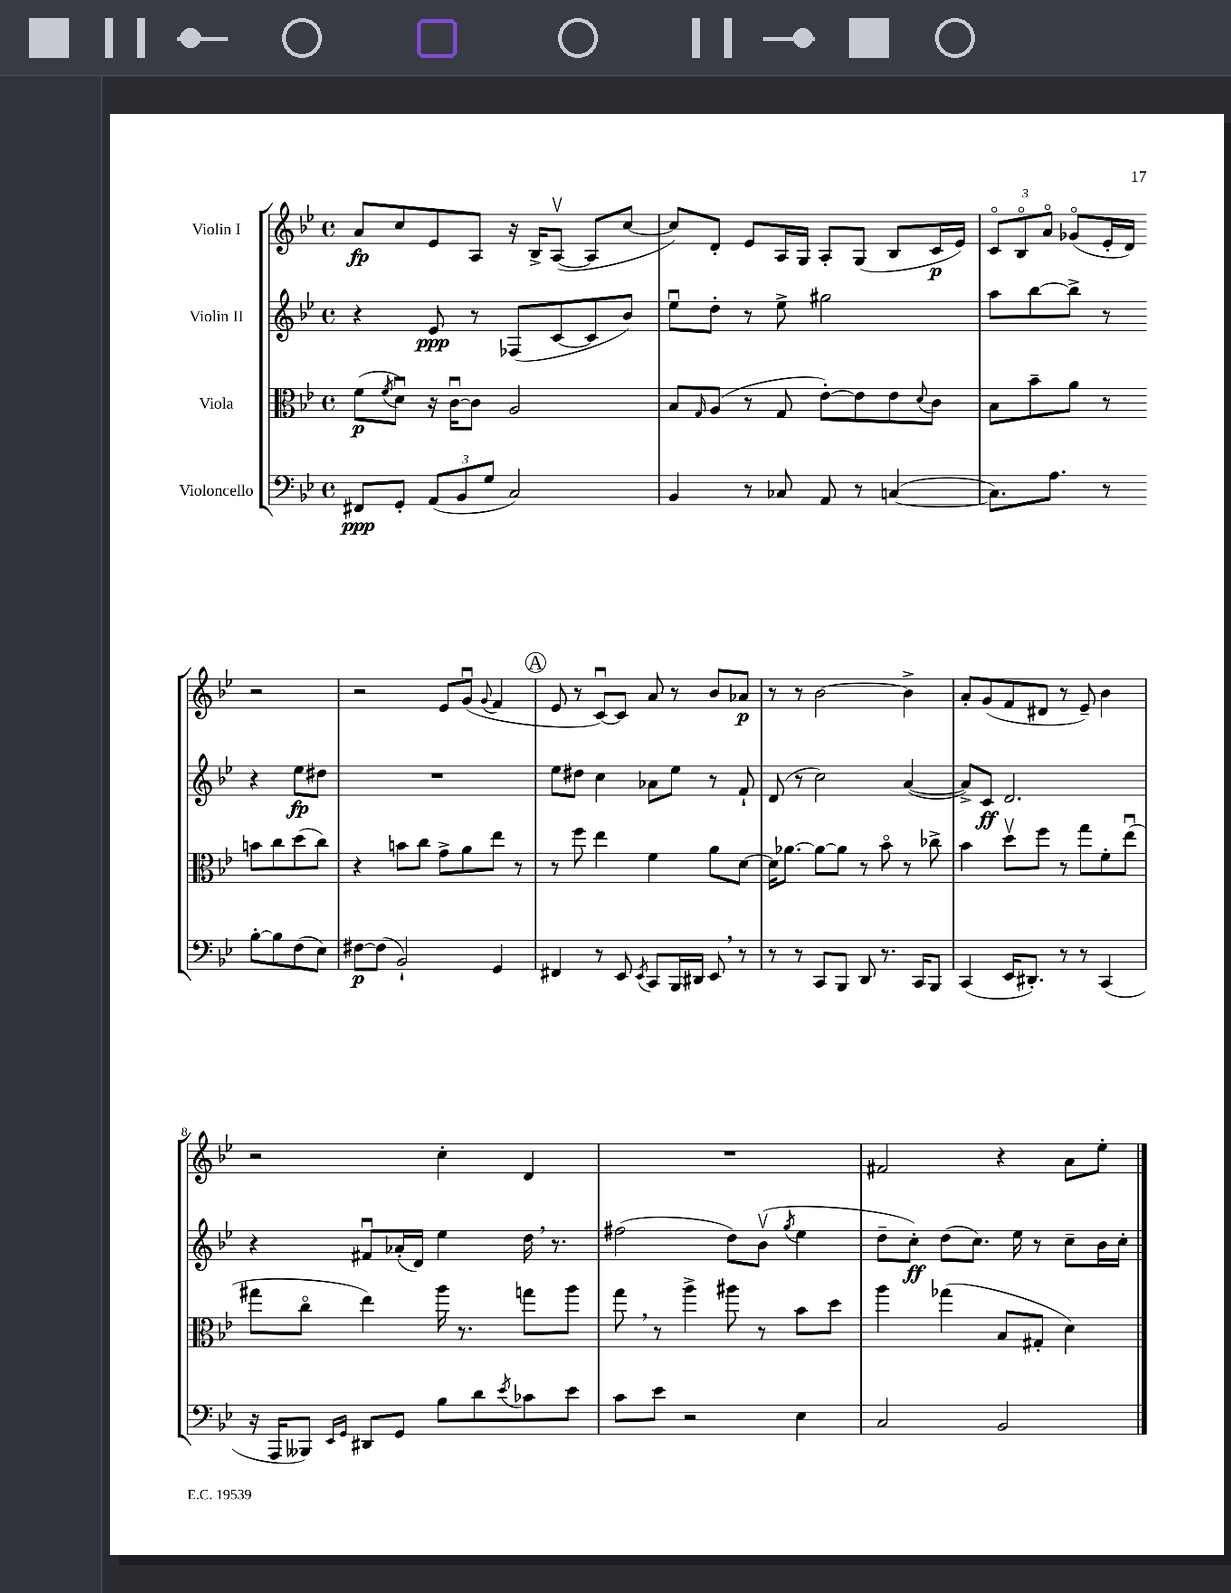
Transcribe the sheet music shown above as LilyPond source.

<<
\new StaffGroup <<
\new Staff = "s0" \with { instrumentName = "Violin I" } {
    \clef treble \key bes \major \defaultTimeSignature \time 4/4
    a'8\fp c''8 ees'8 a8 r16 bes16-> a8~\upbow( a8 c''8~ |
    c''8) d'8-. ees'8 a16 g16 a8-. g8( bes8 c'16\p ees'16) |
    \tuplet 3/2 { c'8\flageolet bes8\flageolet a'8\flageolet } ges'8\flageolet( ees'16-. d'16) r2 |
    r2 ees'8 g'8\downbow( \appoggiatura { g'8 } f'4 |
    \mark \markup { \circle "A" } ees'8 r8 c'8~\downbow) c'8 a'8 r8 bes'8 aes'8\p |
    r8 r8 bes'2~ bes'4-> |
    a'8-. g'8( f'8 dis'8 r8 ees'8--) bes'4 |
    r2 c''4-. d'4 |
    R1 |
    fis'2 r4 a'8 ees''8-. \bar "|." |
}
\new Staff = "s1" \with { instrumentName = "Violin II" } {
    \clef treble \key bes \major \defaultTimeSignature \time 4/4
    r4 ees'8\ppp r8 fes8( c'8~ c'8 bes'8) |
    ees''8\downbow d''8-. r8 ees''8-> gis''2 |
    a''8 bes''8~ bes''8-> r8 r4 ees''8\fp dis''8 |
    R1 |
    \mark \markup { \circle "A" } ees''8 dis''8 c''4 aes'8 ees''8 r8 f'8-! |
    d'8( r8 c''2) a'4~( |
    a'8->) c'8\ff d'2. |
    r4 fis'8\downbow aes'16-.( d'16) ees''4 d''16 \breathe r8. |
    fis''2( d''8) bes'8\upbow( \acciaccatura { g''8 } ees''4 |
    d''8-- c''8-.\ff) d''8( c''8.) ees''16 r8 c''8-- bes'16 c''16-. \bar "|." |
}
\new Staff = "s2" \with { instrumentName = "Viola" } {
    \clef alto \key bes \major \defaultTimeSignature \time 4/4
    f'8\p( \acciaccatura { f'8 } d'8\downbow) r16 c'16~\downbow c'8 a2 |
    bes8 \grace { g16 } a8( r8 g8 ees'8~-.) ees'8 ees'8 \appoggiatura { d'8 } c'8 |
    bes8 bes'8-- a'8 r8 b'8 c''8 d''8( c''8) |
    r4 b'8 c''8 g'8-> a'8 ees''8 r8 |
    \mark \markup { \circle "A" } r8 f''8 ees''4 f'4 a'8 d'8~ |
    d'16 aes'8.~ aes'8~ aes'8 r8 bes'8\flageolet r8 ces''8-> |
    bes'4 d''8\upbow f''8 r8 g''8 f'8-. ees''8\downbow( |
    gis''8 c''8\flageolet ees''4) a''16 r8. g''8 a''8 |
    g''8 \breathe r8 a''4-> ais''8 r8 bes'8 d''8 |
    a''4 ges''4( bes8 gis8-. d'4) \bar "|." |
}
\new Staff = "s3" \with { instrumentName = "Violoncello" } {
    \clef bass \key bes \major \defaultTimeSignature \time 4/4
    fis,8\ppp g,8-. \tuplet 3/2 { a,8( bes,8 g8 } c2) |
    bes,4 r8 ces8 a,8 r8 c4~( |
    c8.) a8. r8 bes8~-. bes8 f8( ees8) |
    fis8~\p fis8( bes,2-!) g,4 |
    \mark \markup { \circle "A" } fis,4 r8 ees,8 \acciaccatura { ees,8 } c,8 bes,,16 dis,16 ees,8 \breathe r8 |
    r8 r8 c,8 bes,,8 d,8 r8. c,16 bes,,8 |
    c,4( ees,16 dis,8.-.) r8 r8 c,4( |
    r16 a,,16 beses,,8) \grace { ees,16 g,16 } dis,8 g,8 bes8 d'8 \acciaccatura { ees'8 } ces'8 ees'8 |
    c'8 ees'8 r2 ees4 |
    c2 bes,2 \bar "|." |
}
>>
>>
